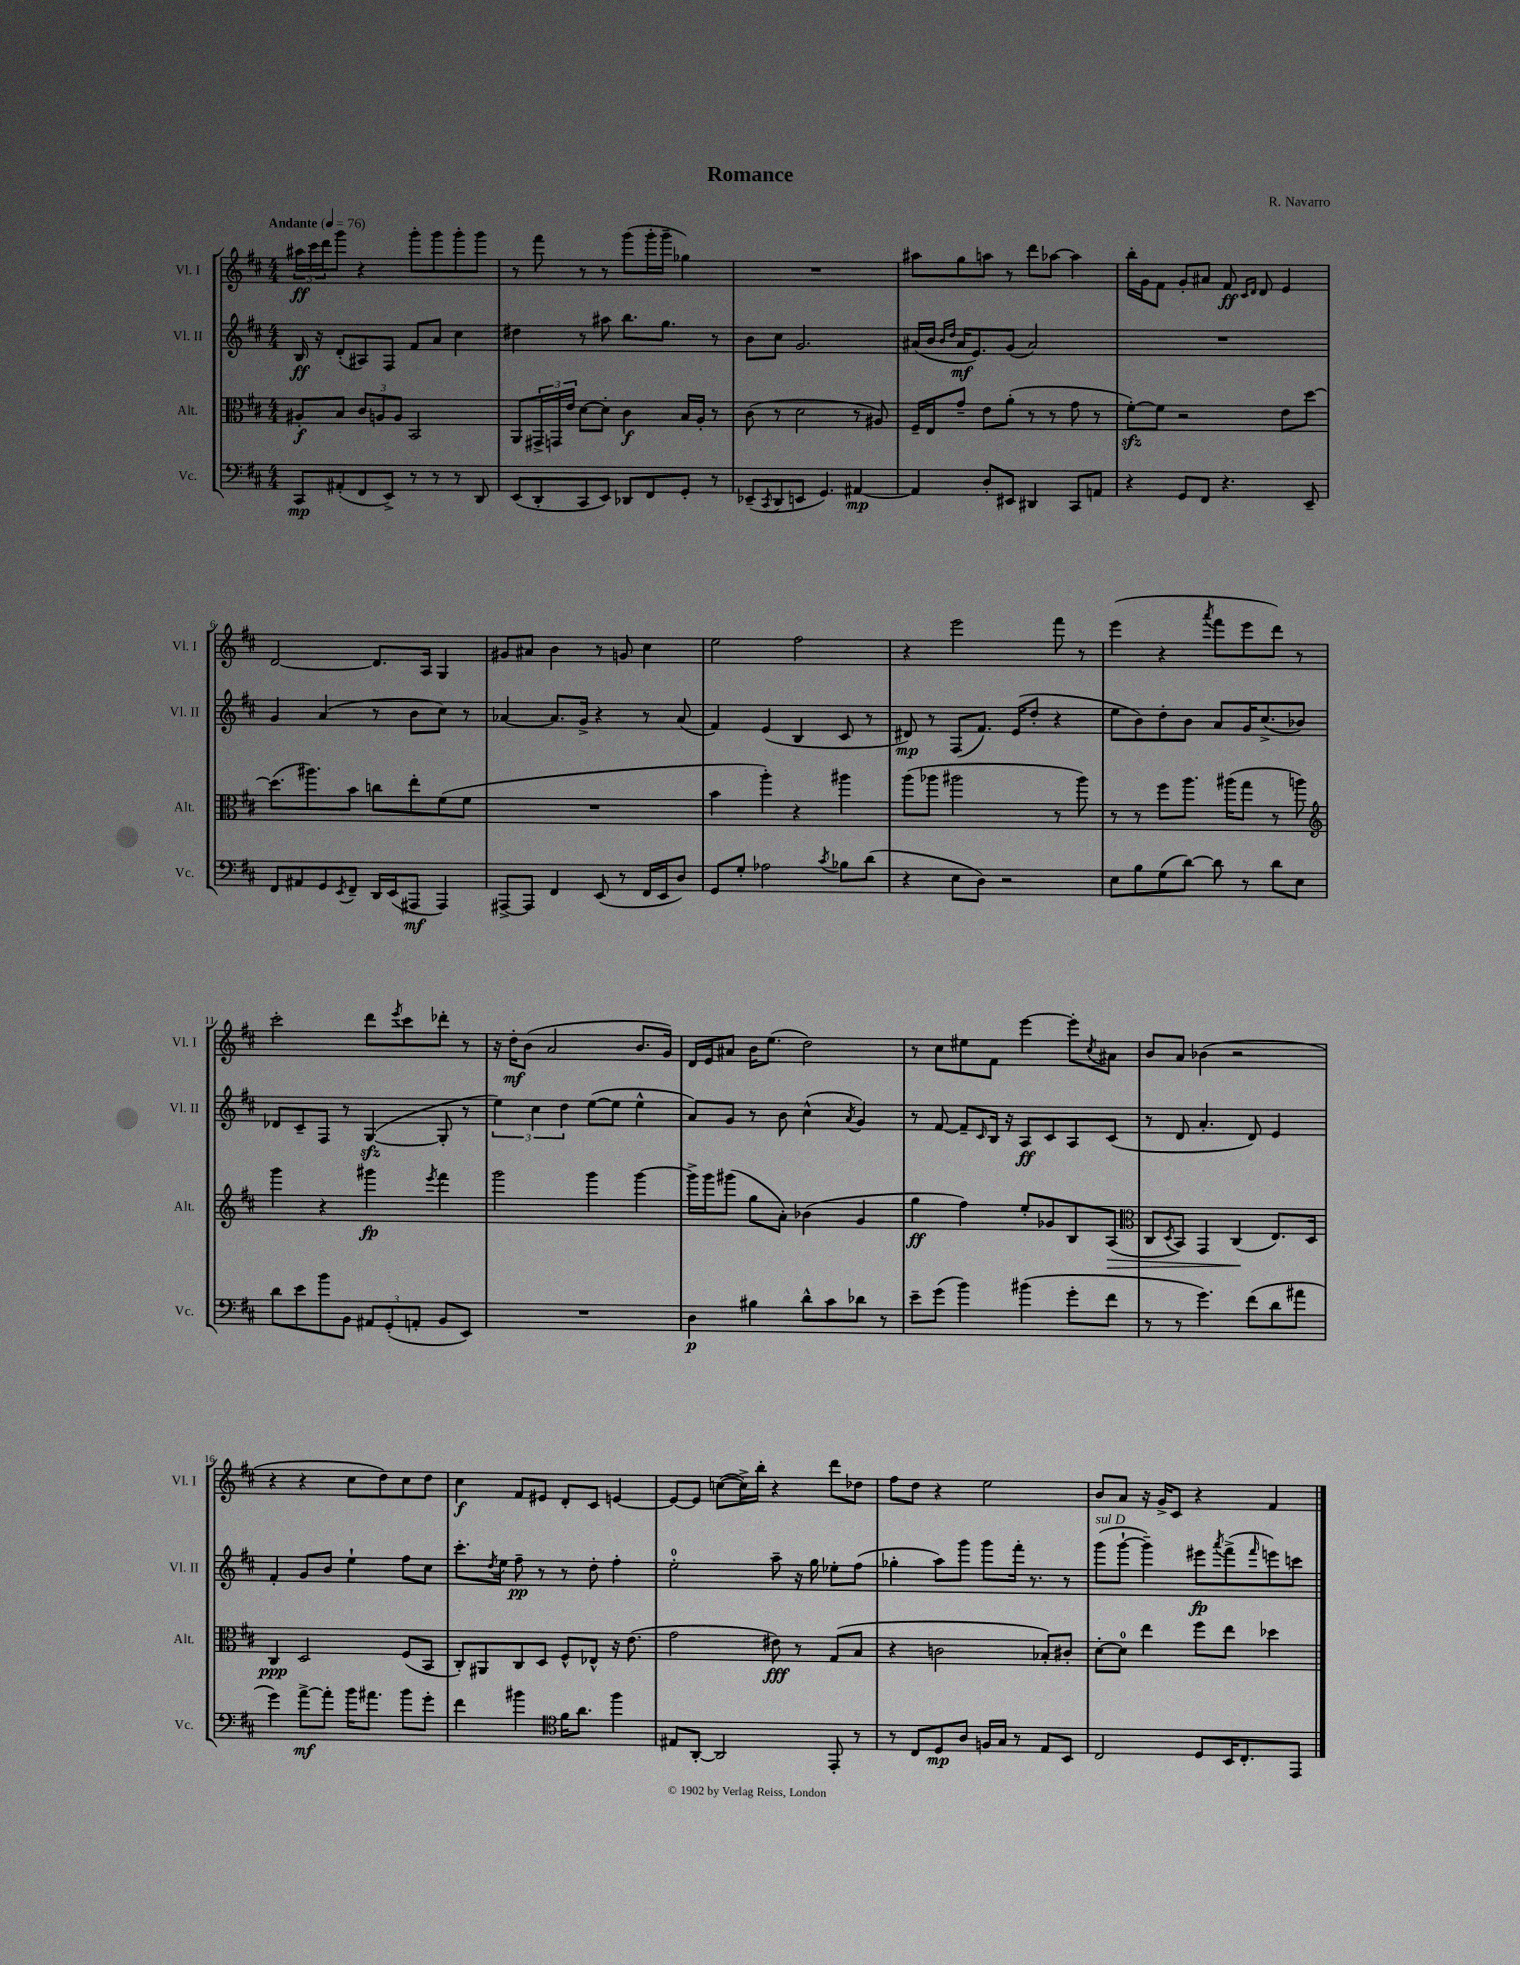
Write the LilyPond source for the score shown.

\header { title = "Romance" composer = "R. Navarro" }
<<
\new StaffGroup <<
\new Staff = "s0" \with { instrumentName = "Vl. I" shortInstrumentName = "Vl. I" } {
    \clef treble \key d \major \numericTimeSignature \time 4/4 \tempo "Andante" 4 = 76
    \tuplet 3/2 { ais''16\ff cis'''16 d'''16 } g'''8 r4 g'''8-. g'''8 g'''8-. g'''8 |
    r8 fis'''8 r8 r8 g'''8( g'''16-. g'''16-- ges''4) |
    R1 |
    ais''8 g''8 a''8 r8 d'''8 aes''8~ aes''4 |
    b''16-. g'16 fis'8 g'8-. ais'8 fis'8\ff \grace { cis'16 d'16 } d'8 e'4 |
    d'2~ d'8. a16 g4 |
    gis'8 ais'8 b'4 r8 g'8 cis''4 |
    e''2 fis''2 |
    r4 e'''2 fis'''8 r8 |
    e'''4( r4 \acciaccatura { a'''8 } fis'''8 e'''8 d'''8) r8 |
    cis'''2-. d'''8 \acciaccatura { e'''8 } cis'''8 des'''8-. r8 |
    r16 d''16-.\mf b'8( a'2 b'8. g'16) |
    d'16 e'16 ais'8 b'16 e''8.( d''2) |
    r8 cis''8 eis''8 fis'8 e'''4~ e'''8-. \acciaccatura { cis''8 } ais'8 |
    b'8 a'8 bes'4( r2 |
    r4 r4 cis''8 d''8) cis''8 d''8 |
    cis''4\f fis'8 eis'8 d'8-. cis'8 e'4~ |
    e'8~ e'8 c''8~( c''16->) b''16-. r4 d'''8 des''8 |
    fis''8 d''8 r4 e''2 |
    b'8 a'8 r16 g'16-> cis'8 r4 fis'4 \bar "|." |
}
\new Staff = "s1" \with { instrumentName = "Vl. II" shortInstrumentName = "Vl. II" } {
    \clef treble \key d \major \numericTimeSignature \time 4/4
    b16\ff r16 d'8-.( ais8) fis8 fis'8 a'8 cis''4 |
    dis''4 r8 ais''8 b''8. g''8. r8 |
    b'8 cis''8 g'2. |
    ais'16( b'16 \grace { b'16 d''16 } ais'16\mf e'8.) g'8( ais'2) |
    R1 |
    g'4 a'4( r8 b'8 cis''8) r8 |
    aes'4~ aes'8. g'16-> r4 r8 aes'8( |
    fis'4) e'4( b4 cis'8 r8 |
    dis'8\mp) r8 fis8( fis'8.) e'16( d''8-. r4 |
    e''8 b'8) d''8-. b'8 a'8 g'16 cis''8.->( bes'8) |
    des'8 cis'8-- fis8 r8 g4~\sfz( g8-. r8 |
    \tuplet 3/2 { e''4) cis''4 d''4 } e''8~( e''8 e''4-^ |
    a'8) g'8 r8 b'8 cis''4-^( \acciaccatura { a'8 } g'4) |
    r8 fis'8~ fis'8-- \grace { cis'16 } b16 r16 a8\ff cis'8 a8 cis'8( |
    r8 d'8 a'4.-. d'8) e'4 |
    fis'4-. g'8 b'8 e''4-! fis''8 cis''8 |
    cis'''8.-. \acciaccatura { d''8 } e''16 fis''8--\pp r8 r8 d''8-. fis''4-. |
    e''2-0-. a''8-- r16 g''16 ees''8-. fis''8( |
    ges''4-. a''8) g'''8 g'''8 fis'''16-. r8. r8 |
    g'''8^\markup { \italic "sul D" }( g'''8~-! g'''4--) eis'''8\fp \acciaccatura { a'''8 } fis'''8->( \grace { fis'''16 } e'''8) c'''8 \bar "|." |
}
\new Staff = "s2" \with { instrumentName = "Alt." shortInstrumentName = "Alt." } {
    \clef alto \key d \major \numericTimeSignature \time 4/4
    ais8-.\f b8 \tuplet 3/2 { cis'8 a8 a8 } b,2 |
    a,8 \tuplet 3/2 { gis,16-> g,16 e'16 } d'8~ d'8-. cis'4\f b16 a16-. r8 |
    cis'8( r8 d'2 r8 ais8) |
    fis16-- e16 g'8-- e'8 a'8-.( r8 r8 g'8 r8 |
    fis'8~-.\sfz) fis'8 r2 e'8 d''8~ |
    d''8.( ais''8.) b'8 c''8 e''8-. fis'8( fis'8 |
    R1 |
    b'4 a''4-.) r4 ais''4 |
    a''8( aes''8 ais''2 r8 ais''8) |
    r8 r8 fis''8 a''8. ais''16( g''8 r8 a''8) |
    \clef treble g'''4 r4 gis'''4\fp \acciaccatura { e'''8 } fis'''4 |
    g'''2 g'''4 g'''4~ |
    g'''16-> g'''16 gis'''8( g''8 a'8-.) bes'4( g'4 |
    g''4\ff fis''4) e''8-. ges'8 b8 a8\>( |
    \clef alto cis8 \acciaccatura { d8 } b,8) g,4 cis4\!( e8.) d16 |
    cis4\ppp d2 fis8( b,8 |
    cis8-.) ais,8 cis8 d8 fis8-^ ees8-^ r16 e'8.( |
    g'2 eis'8\fff) r8 g8( b8 |
    r4 c'2 bes8-.) cis'8-. |
    d'8~-. d'8-0 e''4 fis''8 e''8 des''4 \bar "|." |
}
\new Staff = "s3" \with { instrumentName = "Vc." shortInstrumentName = "Vc." } {
    \clef bass \key d \major \numericTimeSignature \time 4/4
    cis,8\mp ais,8-.( fis,8 e,8->) r8 r8 r8 d,8 |
    e,8( d,8-. cis,8 e,8) des,8 fis,8 g,8-. r8 |
    ees,8--( \acciaccatura { cis,8 } d,8 e,8 g,4.) ais,4~\mp |
    ais,4 d8-. eis,8 dis,4 cis,8 a,8 |
    r4 g,8 fis,8 r4. e,8-- |
    fis,8 ais,8 g,8 \acciaccatura { e,8 } fis,8-- d,16 e,16( ais,,8\mf ais,,4) |
    ais,,8~-> ais,,8 fis,4 e,8( r8 fis,16 e,16 d8) |
    g,8 g8-. aes2 \acciaccatura { cis'8 } bes8 d'8( |
    r4 e8 d8) r2 |
    e8 b8 g8( d'8~) d'8 r8 d'8 e8 |
    d'8 e'8 b'8 b,8 \tuplet 3/2 { ais,8 g,8-.( a,8-. } b,8 e,8) |
    R1 |
    d4\p bis4 d'8-^ cis'8 des'8 r8 |
    e'8-- g'8( b'4) bis'4( g'8-. fis'8 |
    r8 r8 g'4.) fis'8( d'8 ais'8 |
    g'4) a'8~->\mf a'8-. b'16 ais'8. b'8 g'8-. |
    fis'4 bis'4 \clef tenor fis'16 a'8. fis''4 |
    eis8 a,8~-. a,2 e,8-. r8 |
    r8 cis8 d8\mp a8 f16 g16 r8 e8 b,8 |
    cis2 d8 b,16 cis8.-. e,8 \bar "|." |
}
>>
>>
